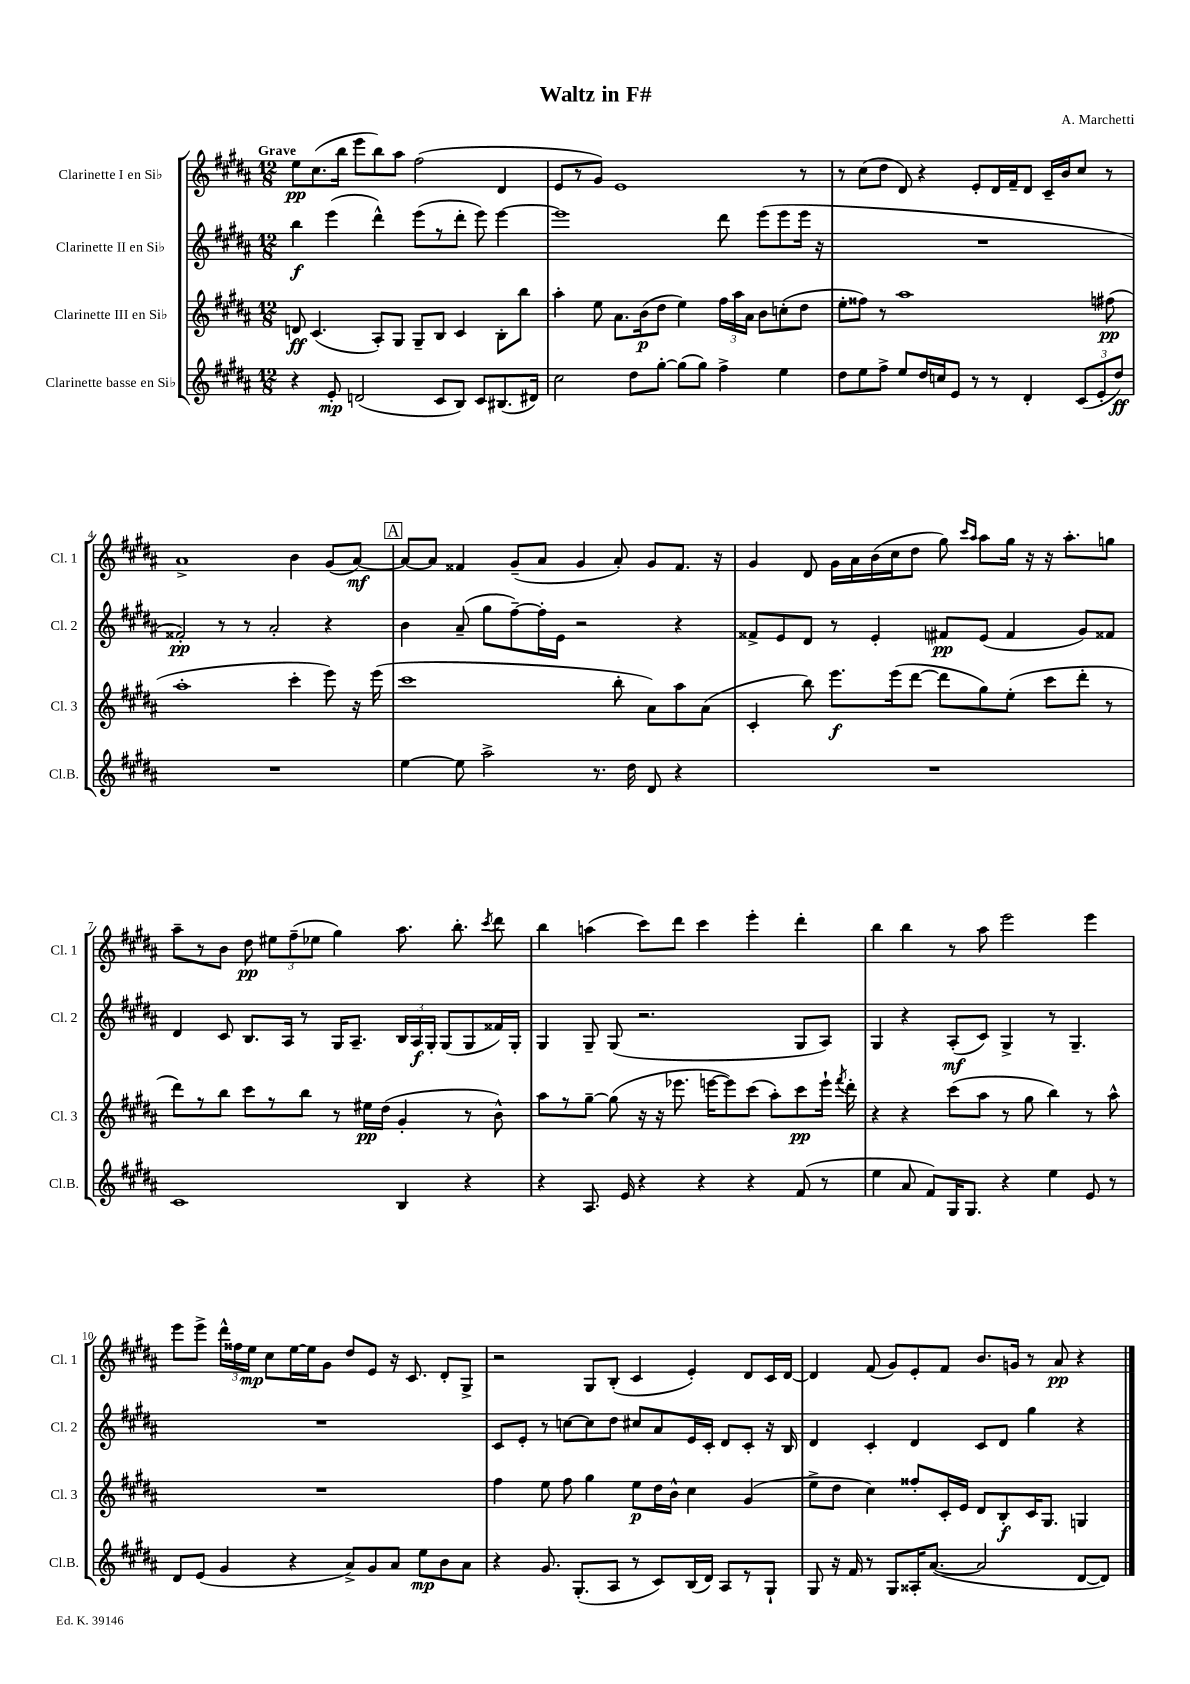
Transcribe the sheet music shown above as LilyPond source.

\header { title = "Waltz in F#" composer = "A. Marchetti" }
<<
\new StaffGroup <<
\new Staff = "s0" \with { instrumentName = "Clarinette I en Sib" shortInstrumentName = "Cl. 1" } {
    \clef treble \key b \major \numericTimeSignature \time 12/8 \tempo "Grave"
    \autoBeamOff e''8[\pp cis''8.( b''16] e'''8[ b''8) ais''8] fis''2( dis'4 |
    e'8[ r8 gis'8]) e'1 r8 |
    r8 cis''8[( dis''8] dis'8) r4 e'8[-. dis'16 fis'16-- dis'8] cis'16[-- b'16 cis''8] r8 |
    ais'1-> b'4 gis'8[( ais'8]~\mf) |
    \mark \markup { \box "A" } ais'8[~ ais'8] fisis'4 gis'8[--( ais'8] gis'4 ais'8-.) gis'8[ fisis'8.] r16 |
    gis'4 dis'8 gis'16[ ais'16 b'16( cis''16 dis''8] gis''8) \grace { cis'''16[ ais''16] } ais''8[ gis''16] r16 r16 ais''8.[-. g''8] |
    ais''8[-- r8 b'8] dis''8\pp \tuplet 3/2 { eis''8[ fis''8--( ees''8] } gis''4) ais''8. b''8.-. \acciaccatura { cis'''8 } dis'''8 |
    b''4 a''4( cis'''8[) dis'''8] cis'''4 e'''4-. dis'''4-. |
    b''4 b''4 r8 ais''8 e'''2 e'''4 |
    e'''8[ e'''8]-> \tuplet 3/2 { dis'''16[-^ fisis''16 e''16]\mp } cis''8[ e''16~ e''16 gis'8] dis''8[ e'8] r16 cis'8. dis'8[-. gis8]-> |
    r2 gis8[ b8]-.( cis'4 e'4-.) dis'8[ cis'16 dis'16]~ |
    dis'4 fis'8( gis'8[) e'8-. fis'8] b'8.[ g'16] r8 ais'8\pp r4 \bar "|." |
}
\new Staff = "s1" \with { instrumentName = "Clarinette II en Sib" shortInstrumentName = "Cl. 2" } {
    \clef treble \key b \major \numericTimeSignature \time 12/8
    \autoBeamOff b''4\f e'''4( dis'''4-^) e'''8[( r8 dis'''8]-. e'''8) e'''4~ |
    e'''1 dis'''8 e'''8[( e'''8 e'''16] r16 |
    R1. |
    fisis'2-.\pp) r8 r8 ais'2-. r4 |
    \mark \markup { \box "A" } b'4 ais'8--( gis''8[ fis''8~--) fis''16-. e'16] r2 r4 |
    fisis'8[-> e'8 dis'8] r8 e'4-. fis'8[\pp e'8]( fis'4 gis'8[) fisis'8] |
    dis'4 cis'8 b8.[ ais16] r8 gis16[ ais8.]-- \tuplet 3/2 { b16[ ais16\f gis16]-. } gis8[( gis8 fisis'16) gis16]-. |
    gis4 gis8-- gis8( r2. gis8[ ais8]) |
    gis4 r4 ais8[-.\mf( cis'8]) gis4-> r8 gis4.-- |
    R1. |
    cis'8[ e'8]-. r8 c''8[~ c''8 dis''8] cis''8[ ais'8 e'16 cis'16]-. dis'8[ cis'8]-. r16 b16 |
    dis'4 cis'4-. dis'4 cis'8[ dis'8] gis''4 r4 \bar "|." |
}
\new Staff = "s2" \with { instrumentName = "Clarinette III en Sib" shortInstrumentName = "Cl. 3" } {
    \clef treble \key b \major \numericTimeSignature \time 12/8
    \autoBeamOff d'8\ff cis'4.( ais8[-.) gis8] gis8[-- b8] cis'4 b8[-. b''8] |
    ais''4-. e''8 ais'8.[ b'16\p( dis''8] e''4) \tuplet 3/2 { fis''16[ ais''16 ais'16] } b'8[ c''8-.( dis''8] |
    e''8[-. fisis''8]) r8 ais''1 fis''8\pp( |
    ais''1-. cis'''4-. e'''8) r16 e'''16( |
    \mark \markup { \box "A" } cis'''1 b''8-. ais'8[) ais''8 ais'8]( |
    cis'4-. b''8) e'''8.[\f e'''16( dis'''8]~ dis'''8[ gis''8) e''8]-.( cis'''8[ dis'''8]-. r8 |
    dis'''8[) r8 b''8] cis'''8[ r8 b''8] r8 eis''16[\pp dis''16]( gis'4-. r8 b'8-^) |
    ais''8[ r8 gis''8]~-- gis''8( r16 r16 ees'''8. e'''16[~ e'''8) cis'''8]( ais''8[-.) cis'''8\pp e'''16]-! \acciaccatura { fis'''8 } dis'''16-. |
    r4 r4 cis'''8[( ais''8] r8 gis''8 b''4) r8 ais''8-^ |
    R1. |
    fis''4 e''8 fis''8 gis''4 e''8[\p dis''16 b'16]-^ cis''4 gis'4( |
    e''8[-> dis''8] cis''4) fisis''8[-. cis'16-. e'16] dis'8[ b8-.\f cis'16 gis8.] g4 \bar "|." |
}
\new Staff = "s3" \with { instrumentName = "Clarinette basse en Sib" shortInstrumentName = "Cl.B." } {
    \clef treble \key b \major \numericTimeSignature \time 12/8
    \autoBeamOff r4 e'8-.\mp d'2( cis'8[ b8]) cis'8[ bis8.( dis'16]) |
    cis''2 dis''8[ gis''8]~-. gis''8[( gis''8]) fis''4-> e''4 |
    dis''8[ e''8 fis''8]-> e''8[ dis''16 c''16 e'8] r8 r8 dis'4-. \tuplet 3/2 { cis'8[( e'8-. dis''8]\ff) } |
    R1. |
    \mark \markup { \box "A" } e''4~ e''8 ais''2-> r8. dis''16 dis'8 r4 |
    R1. |
    cis'1 b4 r4 |
    r4 ais8. e'16 r4 r4 r4 fis'8( r8 |
    e''4 ais'8 fis'8[) gis16 gis8.] r4 e''4 e'8 r8 |
    dis'8[ e'8]( gis'4 r4 ais'8[->) gis'8 ais'8] e''8[\mp b'8 ais'8] |
    r4 gis'8. gis8.[-.( ais8] r8 cis'8[) b16( dis'16]) ais8[ r8 gis8]-! |
    gis8 r16 fis'16 r8 gis8[ aisis16-. ais'8.]~( ais'2 dis'8[~ dis'8]) \bar "|." |
}
>>
>>
